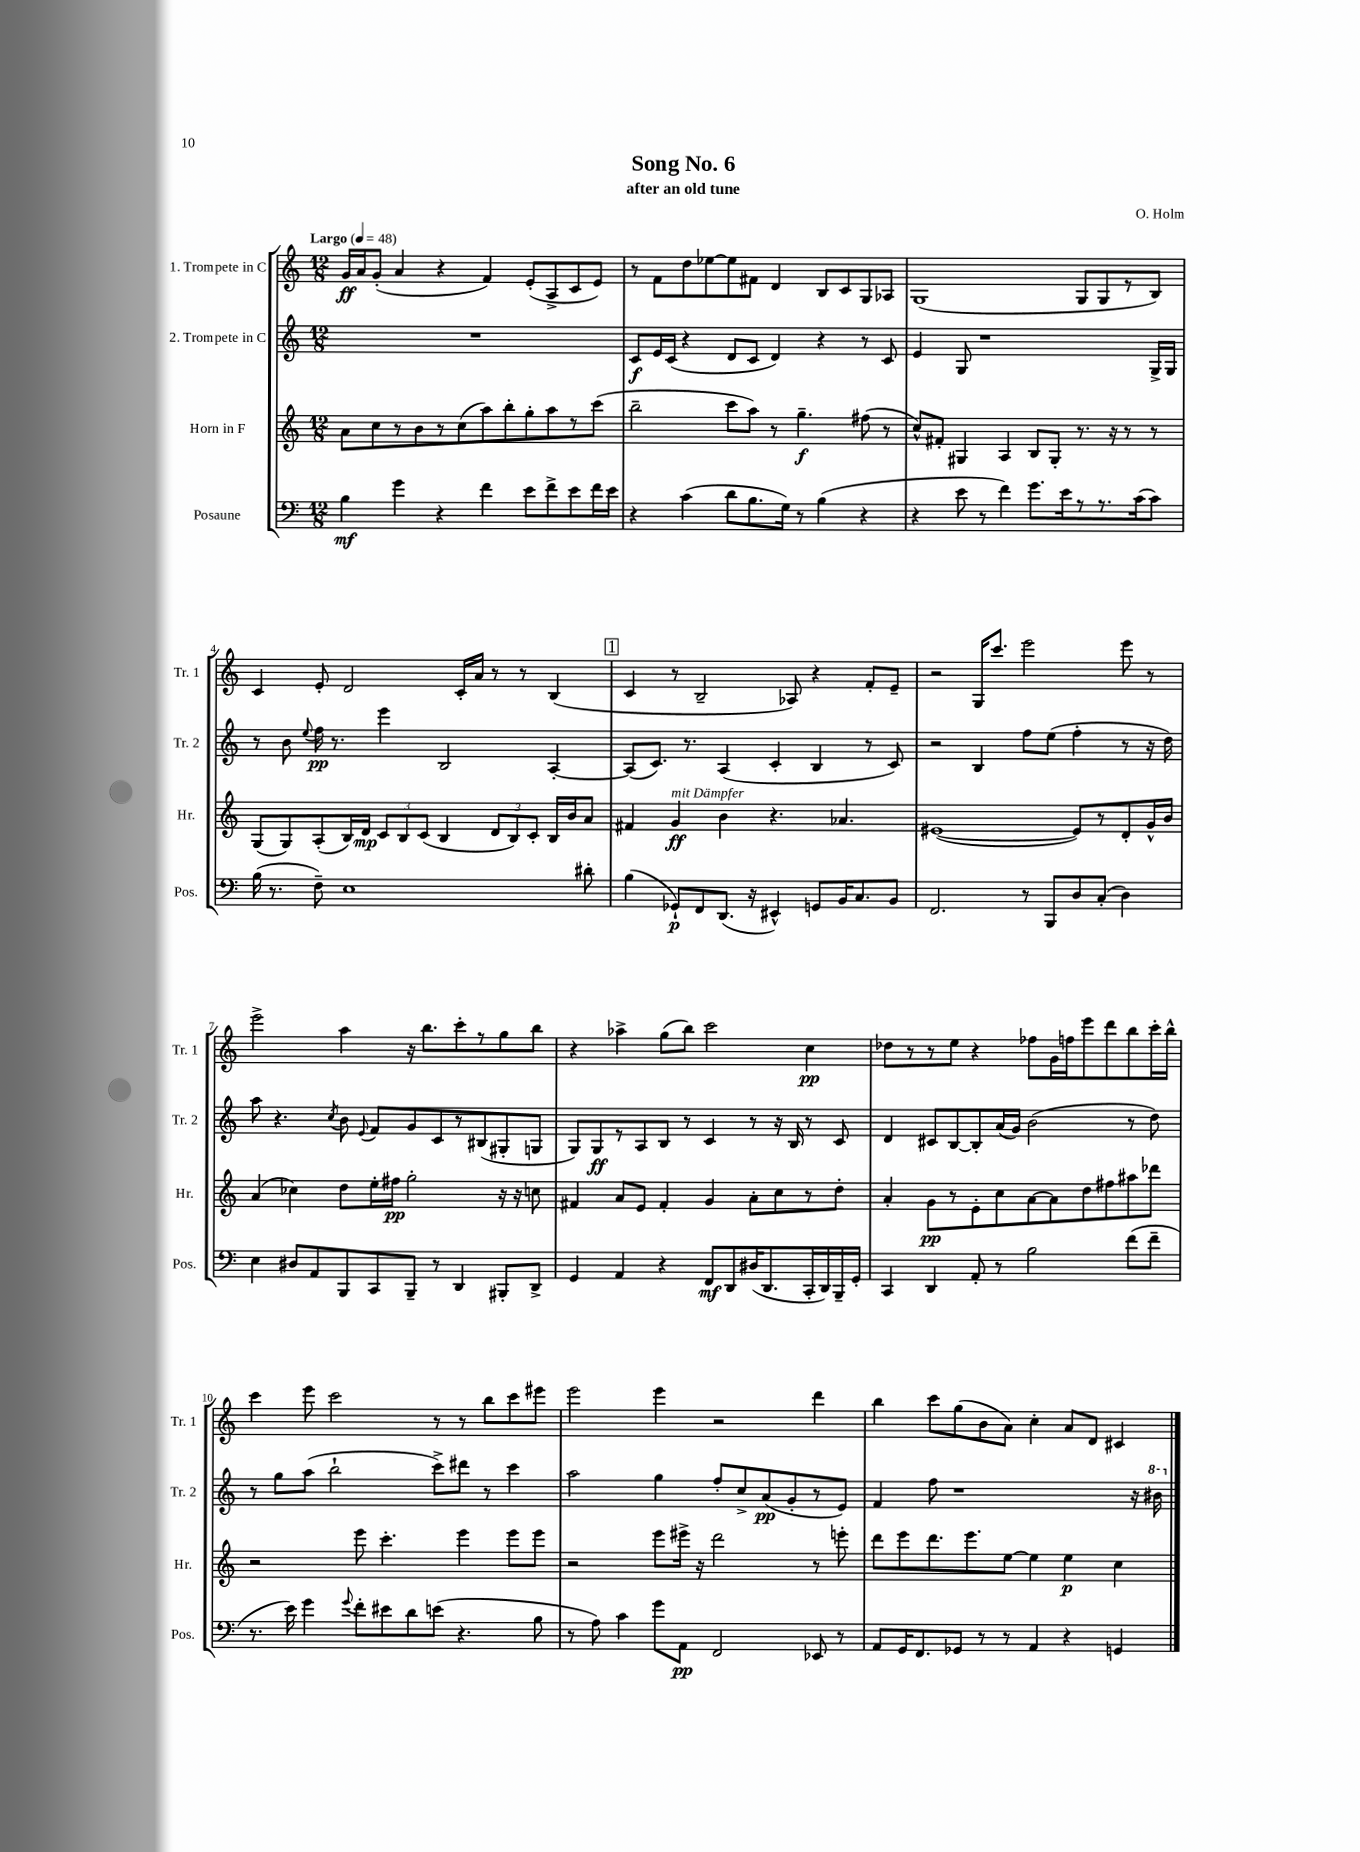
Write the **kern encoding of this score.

**kern	**dynam	**kern	**dynam	**kern	**dynam	**kern	**dynam
*part4	*part4	*part3	*part3	*part2	*part2	*part1	*part1
*staff4	*staff4	*staff3	*staff3	*staff2	*staff2	*staff1	*staff1
*I"Posaune	*	*I"Horn in F	*	*I"2. Trompete in C	*	*I"1. Trompete in C	*
*I'Pos.	*	*I'Hr.	*	*I'Tr. 2	*	*I'Tr. 1	*
*clefF4	*	*clefG2	*	*clefG2	*	*clefG2	*
*k[]	*	*k[]	*	*k[]	*	*k[]	*
*M12/8	*	*M12/8	*	*M12/8	*	*M12/8	*
*MM48	*	*MM48	*	*MM48	*	*MM48	*
=1	=1	=1	=1	=1	=1	=1	=1
!	!	!	!	!	!	!LO:TX:a:B:t=Largo	!
4B\	mf	8a\L	.	1.r	.	16g/LL	ff
.	.	.	.	.	.	16a/J	.
.	.	8cc\	.	.	.	(8g'/J	.
4g\	.	8r	.	.	.	4a/	.
.	.	8b\	.	.	.	.	.
4r	.	8r	.	.	.	4r	.
.	.	(8cc\	.	.	.	.	.
4f\	.	8aa\)	.	.	.	4f/)	.
.	.	8bb'\	.	.	.	.	.
8e\L	.	8gg'\	.	.	.	(8e'/L	.
8f^\	.	8aa\	.	.	.	8A^/	.
8e\	.	8r	.	.	.	8c/	.
16f\L	.	(8ccc\J	.	.	.	8e/J)	.
16e\JJ	.	.	.	.	.	.	.
=2	=2	=2	=2	=2	=2	=2	=2
4r	.	2bb~\	.	8c/L	f	8r	.
.	.	.	.	16e/L	.	8f\L	.
.	.	.	.	(16c/JJ	.	.	.
(4c\	.	.	.	4r	.	8dd\	.
.	.	.	.	.	.	[8ee-X\	.
8d\L	.	8ccc\L	.	8d/L	.	8ee-\]	.
8.B\	.	8aa\J)	.	8c/J	.	8f#X\J	.
.	.	8r	.	4d/)	.	4d/	.
16G\Jk)	.	.	.	.	.	.	.
8r	.	4.gg~\	f	.	.	.	.
(4B\	.	.	.	4r	.	8B/L	.
.	.	.	.	.	.	8c/	.
4r	.	(8ff#X\	.	8r	.	8G/	.
.	.	8r	.	8c/	.	8A-X/J	.
=3	=3	=3	=3	=3	=3	=3	=3
4r	.	8cc^^/L)	.	4e/	.	(1G	.
.	.	8f#X'/J	.	.	.	.	.
8e\	.	4G#X/	.	8G/	.	.	.
8r	.	.	.	1r	.	.	.
4f\)	.	4A/	.	.	.	.	.
8.g\L	.	8B/L	.	.	.	.	.
.	.	8G#'/J	.	.	.	.	.
16e\k	.	.	.	.	.	.	.
8r	.	8.r	.	.	.	8G/L	.
8.r	.	.	.	.	.	8G/	.
.	.	16r	.	.	.	.	.
.	.	8r	.	.	.	8r	.
(16c\k	.	.	.	.	.	.	.
8c\J)	.	8r	.	16G^/LL	.	8B/J)	.
.	.	.	.	16G/JJ	.	.	.
!!LO:LB:g=z
=4	=4	=4	=4	=4	=4	=4	=4
(16B\	.	(8G/L	.	8r	.	4c/	.
8.r	.	.	.	.	.	.	.
.	.	8G/)	.	8b\	.	.	.
.	.	.	.	8qqee/	.	.	.
8F~\)	.	(8A'/	.	16ff\	pp	8e'/	.
.	.	.	.	8.r	.	.	.
1E	.	16B/L)	.	.	.	2d/	.
.	.	16d/JJ	mp	.	.	.	.
.	.	12c/L	.	4eee\	.	.	.
.	.	12B/	.	.	.	.	.
.	.	(12c/J	.	.	.	.	.
.	.	4B/	.	2B/	.	.	.
.	.	.	.	.	.	16c'/LL	.
.	.	.	.	.	.	16a/JJ	.
.	.	12d/L	.	.	.	8r	.
.	.	12B/)	.	.	.	.	.
.	.	.	.	.	.	8r	.
.	.	12c'/J	.	.	.	.	.
.	.	16B/LL	.	[4A'/	.	(4B/	.
.	.	16b/J	.	.	.	.	.
8d#X'\	.	8a/J	.	.	.	.	.
!!LO:REH:place=s1:t=1
=5	=5	=5	=5	=5	=5	=5	=5
(4B\	.	4f#X/	.	(8A/L]	.	4c/	.
.	.	.	.	8.c/J)	.	.	.
!	!	!LO:TX:a:i:t=mit Dämpfer	!	!	!	!	!
8GG-X`/L)	p	4g/	ff	.	.	8r	.
.	.	.	.	8.r	.	.	.
8FF/	.	.	.	.	.	2B~/	.
(8.DD/J	.	4b\	.	(4A/	.	.	.
16r	.	.	.	.	.	.	.
4EE#X^^/)	.	4.r	.	4c'/	.	.	.
.	.	.	.	.	.	8A-X/)	.
8GGn/L	.	.	.	4B/	.	4r	.
16BB/K	.	4.a-X/	.	.	.	.	.
8.C/	.	.	.	.	.	.	.
.	.	.	.	8r	.	8f'/L	.
8BB/J	.	.	.	8c/)	.	8e~/J	.
=6	=6	=6	=6	=6	=6	=6	=6
2.FF/	.	([1e#X	.	2r	.	2r	.
.	.	.	.	4B/	.	16G/KL	.
.	.	.	.	.	.	8.ccc/J	.
8r	.	.	.	8ff\L	.	2eee\	.
8BBB/L	.	.	.	(8ee\J	.	.	.
8D/	.	8e#/L])	.	4ff'\	.	.	.
(8C'/J	.	8r	.	.	.	.	.
4D\)	.	8d'/	.	8r	.	8eee\	.
.	.	16g^^/L	.	16r	.	8r	.
.	.	16b/JJ	.	16dd\)	.	.	.
!!LO:LB:g=z
=7	=7	=7	=7	=7	=7	=7	=7
4E\	.	(4a/	.	8aa\	.	2eee^\	.
.	.	.	.	4.r	.	.	.
8D#X/L	.	4cc-X\)	.	.	.	.	.
8AA/	.	.	.	.	.	.	.
.	.	.	.	8qcc/	.	.	.
8BBB/	.	8dd\L	.	8b\	.	4aa\	.
.	.	.	.	8qqe/	.	.	.
8CC/	.	16ee'\L	.	8f/L	.	.	.
.	.	16ff#X\JJ	pp	.	.	.	.
8BBB~/J	.	2gg'\	.	8g/	.	16r	.
.	.	.	.	.	.	8.bb\L	.
8r	.	.	.	8c/	.	.	.
4DD/	.	.	.	8r	.	8ccc'\	.
.	.	.	.	(8B#X/	.	8r	.
8BBB#X'/L	.	16r	.	8G#X'/	.	8gg\	.
.	.	16r	.	.	.	.	.
8DD^/J	.	8ccn\	.	8Gn/J	.	8bb\J	.
=8	=8	=8	=8	=8	=8	=8	=8
4GG/	.	4f#X/	.	8G/L)	.	4r	.
.	.	.	.	8G/	ff	.	.
4AA/	.	8a/L	.	8r	.	4aa-X^\	.
.	.	8e/J	.	8A/	.	.	.
4r	.	4f#'/	.	8B/J	.	(8gg\L	.
.	.	.	.	8r	.	8bb\J)	.
8FF/L	mf	4g/	.	4c/	.	2ccc\	.
8DD/	.	.	.	.	.	.	.
(16D#X/K	.	8a'\L	.	8r	.	.	.
8.DD/	.	.	.	.	.	.	.
.	.	8cc\	.	16r	.	.	.
.	.	.	.	16B/	.	.	.
16CC'/L	.	8r	.	8r	.	4cc\	pp
16DD/)	.	.	.	.	.	.	.
16BBB~/	.	8dd'\J	.	8c/	.	.	.
16GG'/JJ	.	.	.	.	.	.	.
=9	=9	=9	=9	=9	=9	=9	=9
4CC/	.	4a'/	.	4d/	.	8dd-X\L	.
.	.	.	.	.	.	8r	.
4DD/	.	8g\L	pp	8c#X/L	.	8r	.
.	.	8r	.	[8B/	.	8ee\J	.
8AA'/	.	8e'\	.	8B'/]	.	4r	.
8r	.	8cc\	.	(16a/L	.	.	.
.	.	.	.	16g/JJ)	.	.	.
2B\	.	[8a\	.	(2b\	.	8ff-X\L	.
.	.	8a\]	.	.	.	16g\L	.
.	.	.	.	.	.	16ffn\J	.
.	.	8dd\	.	.	.	8eee\	.
.	.	8ff#X\	.	.	.	8ddd\	.
(8f\L	.	8aa#X\	.	8r	.	8bb\	.
8f~\J	.	8ddd-X\J	.	8dd\)	.	16ccc'\L	.
.	.	.	.	.	.	16bb^^\JJ	.
!!LO:LB:g=z
=10	=10	=10	=10	=10	=10	=10	=10
8.r	.	2r	.	8r	.	4ccc\	.
.	.	.	.	8gg\L	.	.	.
16e\)	.	.	.	.	.	.	.
4g\	.	.	.	(8aa\J	.	8eee\	.
.	.	.	.	2bb`\	.	2ccc\	.
8qqg/	.	.	.	.	.	.	.
8f'\L	.	8eee\	.	.	.	.	.
8e#X\	.	4.ccc'\	.	.	.	.	.
8d\	.	.	.	.	.	.	.
(8en\J	.	.	.	8ccc^\L)	.	8r	.
4.r	.	4eee\	.	8ddd#X\J	.	8r	.
.	.	.	.	8r	.	8bb\L	.
.	.	8eee\L	.	4ccc\	.	8ccc\	.
8B\	.	8eee\J	.	.	.	8eee#X\J	.
=11	=11	=11	=11	=11	=11	=11	=11
8r	.	2r	.	2aa\	.	2eee\	.
8A\)	.	.	.	.	.	.	.
4c\	.	.	.	.	.	.	.
8g\L	.	8eee\L	.	4gg\	.	4eee\	.
8AA\J	pp	16eee#X^\Jk	.	.	.	.	.
.	.	16r	.	.	.	.	.
2FF/	.	2ddd\	.	8ff'/L	.	2r	.
.	.	.	.	8cc^/	.	.	.
.	.	.	.	(8a/	pp	.	.
.	.	.	.	8g'/	.	.	.
8EE-X/	.	8r	.	8r	.	4ddd\	.
8r	.	8eeen'\	.	8e/J)	.	.	.
=12	=12	=12	=12	=12	=12	=12	=12
8AA/L	.	8ddd\L	.	4f/	.	4bb\	.
16GG/K	.	8eee\	.	.	.	.	.
8.FF/	.	.	.	.	.	.	.
.	.	8.ddd\	.	8ff\	.	8ccc\L	.
8GG-X/J	.	.	.	1r	.	(8gg\	.
.	.	8.eee\	.	.	.	.	.
8r	.	.	.	.	.	8b\	.
8r	.	[8ee\J	.	.	.	8a\J)	.
4AA/	.	4ee\]	.	.	.	4cc'\	.
4r	.	4ee\	p	.	.	8a/L	.
.	.	.	.	.	.	8d/J	.
4GGn/	.	4cc\	.	.	.	4c#X/	.
.	.	.	.	16r	.	.	.
*	*	*	*	*8va	*	*	*
.	.	.	.	16bb#X\	.	.	.
*	*	*	*	*X8va	*	*	*
==	==	==	==	==	==	==	==
*-	*-	*-	*-	*-	*-	*-	*-
